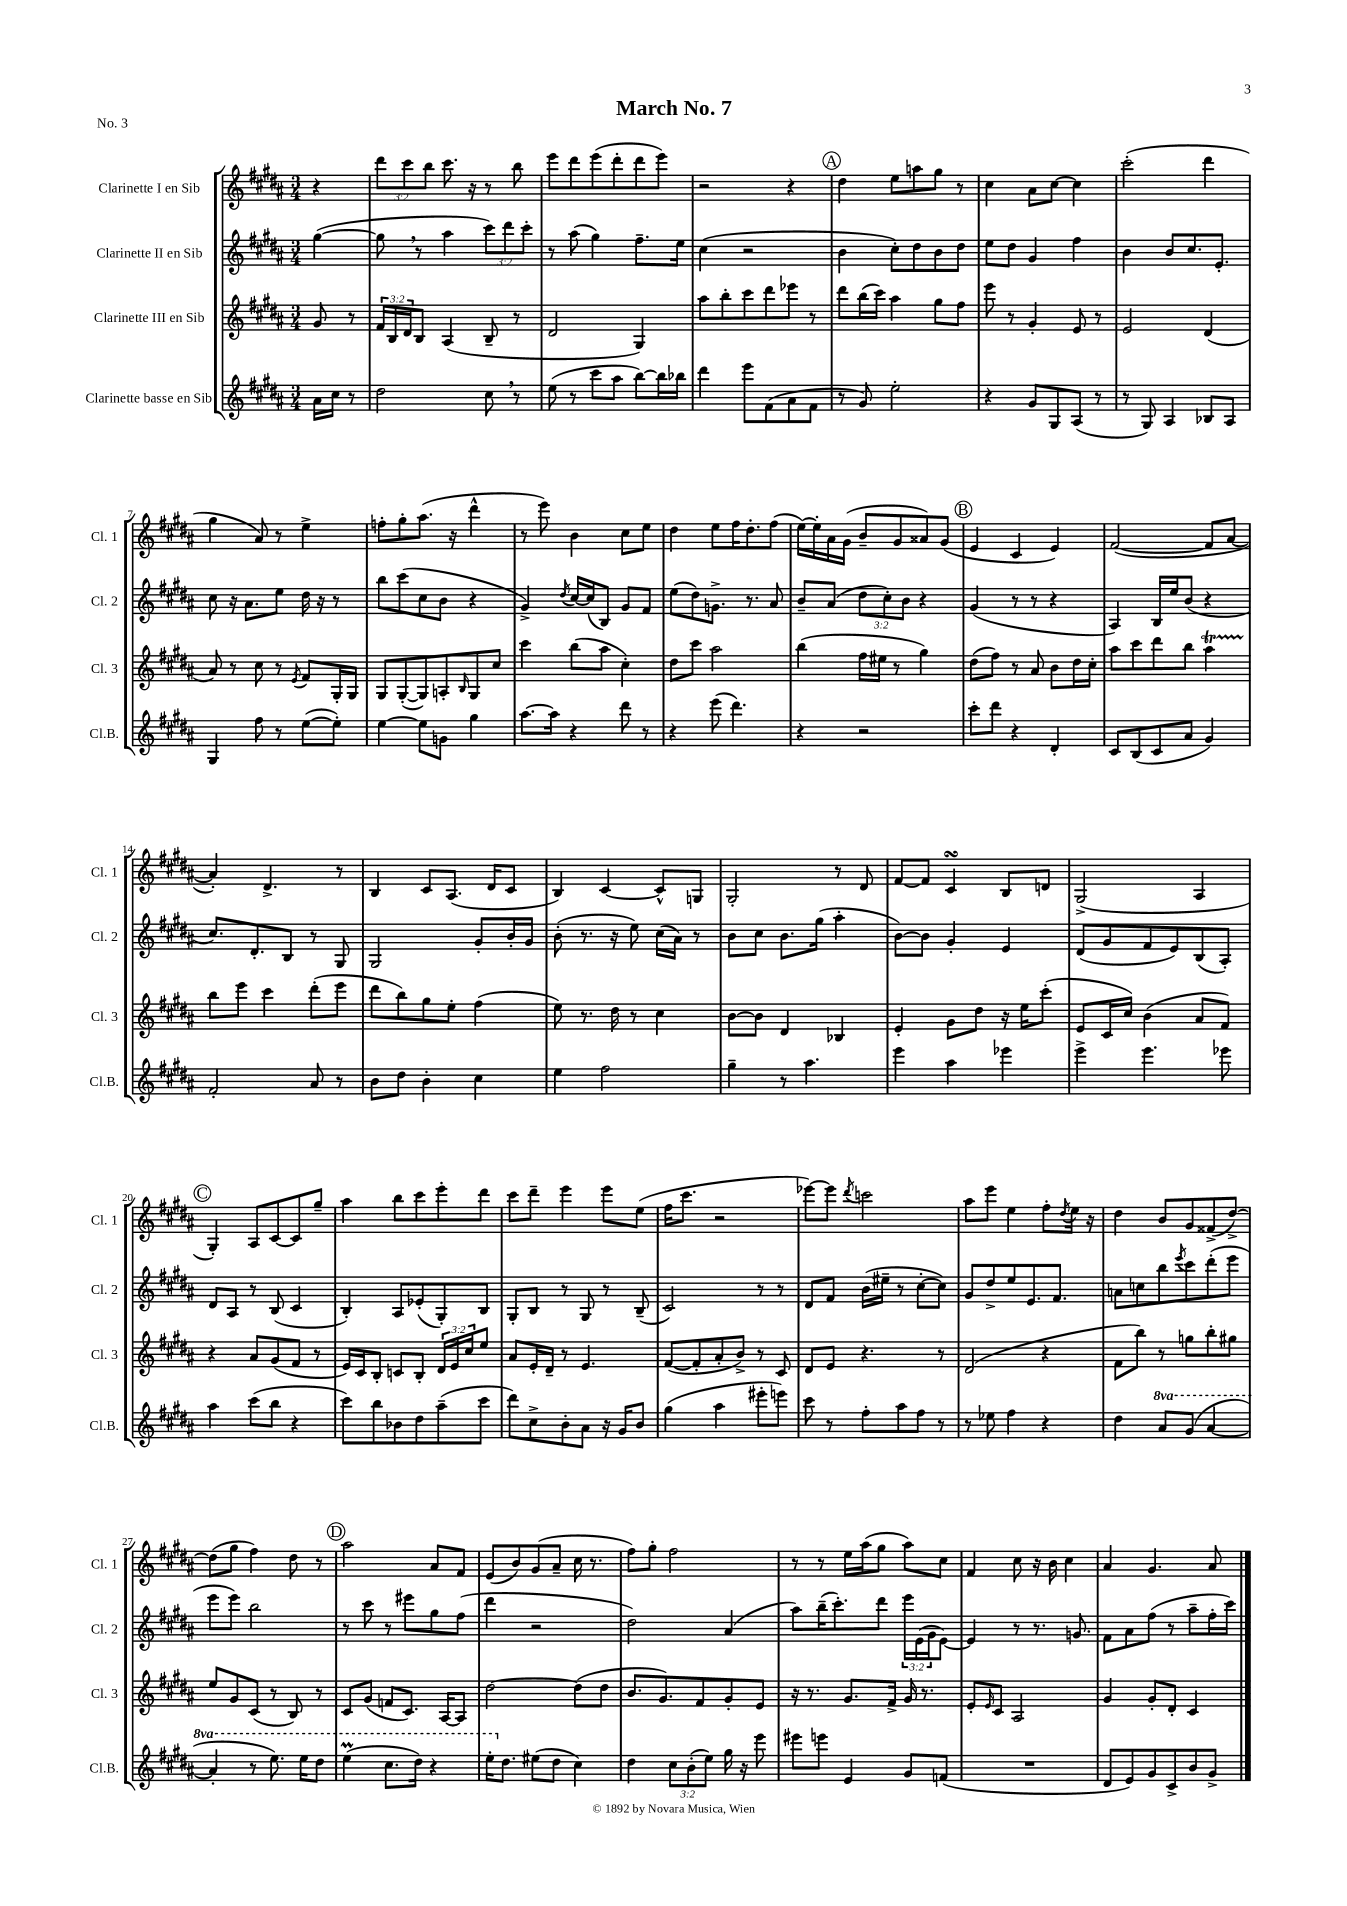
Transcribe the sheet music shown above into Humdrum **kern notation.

**kern	**kern	**kern	**kern
*staff4	*staff3	*staff2	*staff1
*clefG2	*clefG2	*clefG2	*clefG2
*k[f#c#g#d#a#]	*k[f#c#g#d#a#]	*k[f#c#g#d#a#]	*k[f#c#g#d#a#]
*M3/4	*M3/4	*M3/4	*M3/4
16a#	8g#	([4gg#	4r
16cc#	.	.	.
8r	8r	.	.
=	=	=	=
2dd#	24f#	8gg#]	12ddd#
.	24B	.	.
.	24d#	.	12ccc#
.	8B	8r	.
.	.	.	12bb
.	(4A#	4aa#	8.ccc#
.	.	.	16r
8cc#	8B~	12ccc#)	8r
.	.	12ddd#	.
8r	8r	.	8bb
.	.	12ccc#'	.
=	=	=	=
(8ee	2d#	8r	8eee
8r	.	(8aa#	8ddd#
8ccc#	.	4gg#)	(8eee
8aa#	.	.	8ddd#'
[8bb)	4G#)	8.ff#~	8ddd#
16bb]	.	.	8eee)
16bb-	.	16ee	.
=	=	=	=
4ddd#	8aa#	(4cc#	2r
.	8bb'	.	.
8eee	8ccc#	2r	.
(8f#	8ddd#	.	.
8a#	8eee-	.	4r
8f#	8r	.	.
=	=	=	=
8r	8ddd#	4b	4dd#
8g#)	(16bb	.	.
.	16ccc#)	.	.
2ee'	4aa#	8cc#')	8ee
.	.	8dd#	8aa
.	8gg#	8b	8gg#
.	8ff#	8dd#	8r
=	=	=	=
4r	8eee	8ee	4cc#
.	8r	8dd#	.
8g#	4g#'	4g#	8a#
8G#	.	.	[8cc#
(8A#	8e	4ff#	4cc#]
8r	8r	.	.
=	=	=	=
8r	2e	4b	(2ccc#'
8G#)	.	.	.
4A#	.	8b	.
.	.	8.cc#	.
8B-	(4d#	.	4ddd#
.	.	8.e'	.
8A#	.	.	.
=	=	=	=
4G#	8a#)	8cc#	4gg#
.	8r	16r	.
.	.	8.a#	.
8ff#	8cc#	.	8a#)
8r	8r	8ee	8r
.	8qe	.	.
([8ee	8f#	16dd#	4ee^
.	.	16r	.
8ee'])	16G#'	8r	.
.	16G#	.	.
=	=	=	=
[4ee	8G#	8bb	8ff'
.	([8G#'	(8ccc#	8gg#'
8ee]	8G#])	8cc#	(8.aa#
8g	8A'	8b	.
.	.	.	16r
.	16qqB	.	.
4gg#	8G#	4r	4ddd#^^
.	8cc#	.	.
=	=	=	=
[8.aa#	4ccc#	4g#^)	8r
.	.	.	8eee)
16aa#]	.	.	.
.	.	8qdd#	.
4r	(8bb	[16cc#	4b
.	.	(16cc#]	.
.	8aa#	8B)	.
8ddd#	4cc#')	8g#	8cc#
8r	.	8f#	8ee
=	=	=	=
4r	8dd#	(8ee	4dd#
.	8ccc#	8dd#)	.
(8eee	2aa#	8.g^	8ee
4.ddd#)	.	.	16ff#
.	.	8.r	8.dd#'
.	.	8a#	(8ff#
=	=	=	=
4r	(4bb	8b~	[16ee)
.	.	.	16ee']
.	.	(8a#	16a#
.	.	.	(16g#
2r	16ff#	12dd#	8b~
.	16ee#	.	.
.	.	12cc#')	.
.	8r	.	8g#
.	.	12b	.
.	4gg#)	4r	8a##)
.	.	.	(8g#
=	=	=	=
8ccc#'	(8dd#	(4g#	4e
8ddd#	8ff#)	.	.
4r	8r	8r	4c#
.	8a#	8r	.
4d#'	8b	4r	4e)
.	16dd#	.	.
.	16cc#'	.	.
=	=	=	=
8c#	8aa#	4A#)	([2f#
(8B	8ccc#	.	.
8c#	8ddd#	16B	.
.	.	16ee	.
8a#	8bb	(8b	.
4g#)	4aa#	4r	8f#]
.	.	.	[8a#
=	=	=	=
2f#'	8bb	8.cc#)	4a#'])
.	8eee	.	.
.	.	8.d#'	.
.	4ccc#	.	4.d#^
.	.	8B	.
8a#	(8ddd#'	8r	.
8r	8eee	8G#	8r
=	=	=	=
8b	8ddd#	2G#	4B
8dd#	8bb)	.	.
4b'	8gg#	.	8c#
.	8ee'	.	(8.A#
4cc#	(4ff#	8g#'	.
.	.	.	16d#
.	.	16b'	8c#
.	.	16g#	.
=	=	=	=
4ee	8ee)	(8b'	4B)
.	8.r	8.r	.
2ff#	.	.	[4c#
.	16dd#	16r	.
.	8r	8ee)	.
.	4cc#	(16cc#	8c#^^]
.	.	16a#)	.
.	.	8r	8G
=	=	=	=
4gg#~	[8b	8b	2G#'
.	8b]	8cc#	.
8r	4d#	8.b	.
4.aa#	.	.	.
.	.	(16gg#	.
.	4B-	4aa#'	8r
.	.	.	8d#
=	=	=	=
4eee	4e'	[8b)	[8f#
.	.	8b]	8f#]
4aa#	8g#	4g#'	4c#
.	8dd#	.	.
4eee-	16r	4e	8B
.	16ee	.	.
.	(8ccc#'	.	8d
=	=	=	=
4eee^	8e	(8d#	(2G#^
.	16c#	8g#	.
.	16cc#)	.	.
4.eee	(4b	8f#	.
.	.	8e)	.
.	8a#	(8B	4A#
8eee-	8f#)	8A#')	.
=	=	=	=
4aa#	4r	8d#	4G#')
.	.	8A#	.
(8ccc#	8a#	8r	8A#
8bb	(8g#	(8B	[8c#
4r	8f#	4c#	8c#]
.	8r	.	8gg#~
=	=	=	=
8ccc#)	16e)	4B')	4aa#
.	16c#	.	.
8bb	8B'	.	.
8b-	8c	8A#	8bb
8dd#	8B'	(8e-'	8ccc#
(8aa#~	24d#	8G#')	8eee'
.	24e	.	.
.	24cc#	.	.
8ccc#	8ee	8B	8ddd#
=	=	=	=
8ddd#)	8a#	8G#'	8ccc#
8cc#^	16e'	8B	8ddd#~
.	16d#~	.	.
8b'	8r	8r	4eee
8a#	4.e	8G#	.
16r	.	8r	8eee
16g#	.	.	.
8b	.	(8B~	(8ee
=	=	=	=
(4gg#	([8f#	2c#)	16ff#
.	.	.	8.ccc#
.	8f#']	.	.
4aa#	8a#'	.	2r
.	8b^)	.	.
8eee#'	8r	8r	.
8eee)	8c#	8r	.
=	=	=	=
8ccc#	8d#	8d#	[8eee-)
8r	8e	8f#	8eee-]
.	.	.	8qddd#
8ff#'	4.r	(16b	2ccc
.	.	16ee#~	.
8aa#	.	8r	.
8ff#	.	[8cc#'	.
8r	8r	8cc#])	.
=	=	=	=
8r	(2d#	8g#	8aa#
8ee-	.	8dd#^	8eee
4ff#	.	8ee	4ee
.	.	8.e	.
4r	4r	.	8ff#'
.	.	8.f#	.
.	.	.	8qdd#
.	.	.	16ee
.	.	.	16r
=	=	=	=
4dd#	8f#	8a	4dd#
.	8bb)	8cc	.
8aa#	8r	8bb	8b
.	.	8qeee	.
(8gg#	8gg	8ccc#	8g#
[4aa#	8bb'	(8ddd#'	(8f##^
.	8gg#	8eee	[8dd#^)
=	=	=	=
4aa#']	8ee	8eee	(8dd#]
.	8g#	8eee)	8gg#
8r	(8c#	2bb	4ff#)
8.eee)	8r	.	.
.	8B)	.	8dd#
16eee	.	.	.
8ddd#	8r	.	8r
=	=	=	=
(4eee	8c#	8r	2aa#
.	(8g#	8ccc#	.
8.ccc#	8f	8r	.
.	8.c#)	8eee#	.
16ddd#)	.	.	.
4r	.	8gg#	8a#
.	[16A#	.	.
.	8A#]	(8ff#	8f#
=	=	=	=
16eee'	[2dd#	4ddd#	(8e
8.dd#	.	.	.
.	.	.	8b)
(8ee#	.	2r	(8g#
8dd#	.	.	8a#~
4cc#)	(8dd#]	.	16cc#
.	.	.	8.r
.	8dd#	.	.
=	=	=	=
4dd#	8.b	2dd#)	8ff#)
.	.	.	8gg#'
.	8.g#)	.	.
12cc#	.	.	2ff#
(12b'	.	.	.
.	8f#	.	.
12ee)	.	.	.
16gg#	8g#'	(4a#	.
16r	.	.	.
8eee	8e	.	.
=	=	=	=
8eee#	16r	8aa#)	8r
.	8.r	.	.
8eee	.	(16bb~	8r
.	.	8.ccc#')	.
4e	8.g#	.	16ee
.	.	.	(16aa#
.	.	8ddd#	8gg#
.	16f#^	.	.
8g#	16g#	24eee	8aa#)
.	.	(24e	.
.	8.r	.	.
.	.	24g#	.
(8f	.	[8e)	8cc#
=	=	=	=
2.r	8e'	4e]	4f#
.	16qqe	.	.
.	8c#	.	.
.	2A#	8r	8cc#
.	.	8.r	16r
.	.	.	16b
.	.	.	4cc#
.	.	8.g	.
=	=	=	=
8d#	4g#	8f#	4a#
8e)	.	8a#	.
8g#	8g#'	(8ff#	4.g#
8c#^	8d#'	8r	.
8b	4c#	8aa#~	.
8g#^	.	16ff#'	8a#
.	.	16ccc#)	.
==	==	==	==
*-	*-	*-	*-
